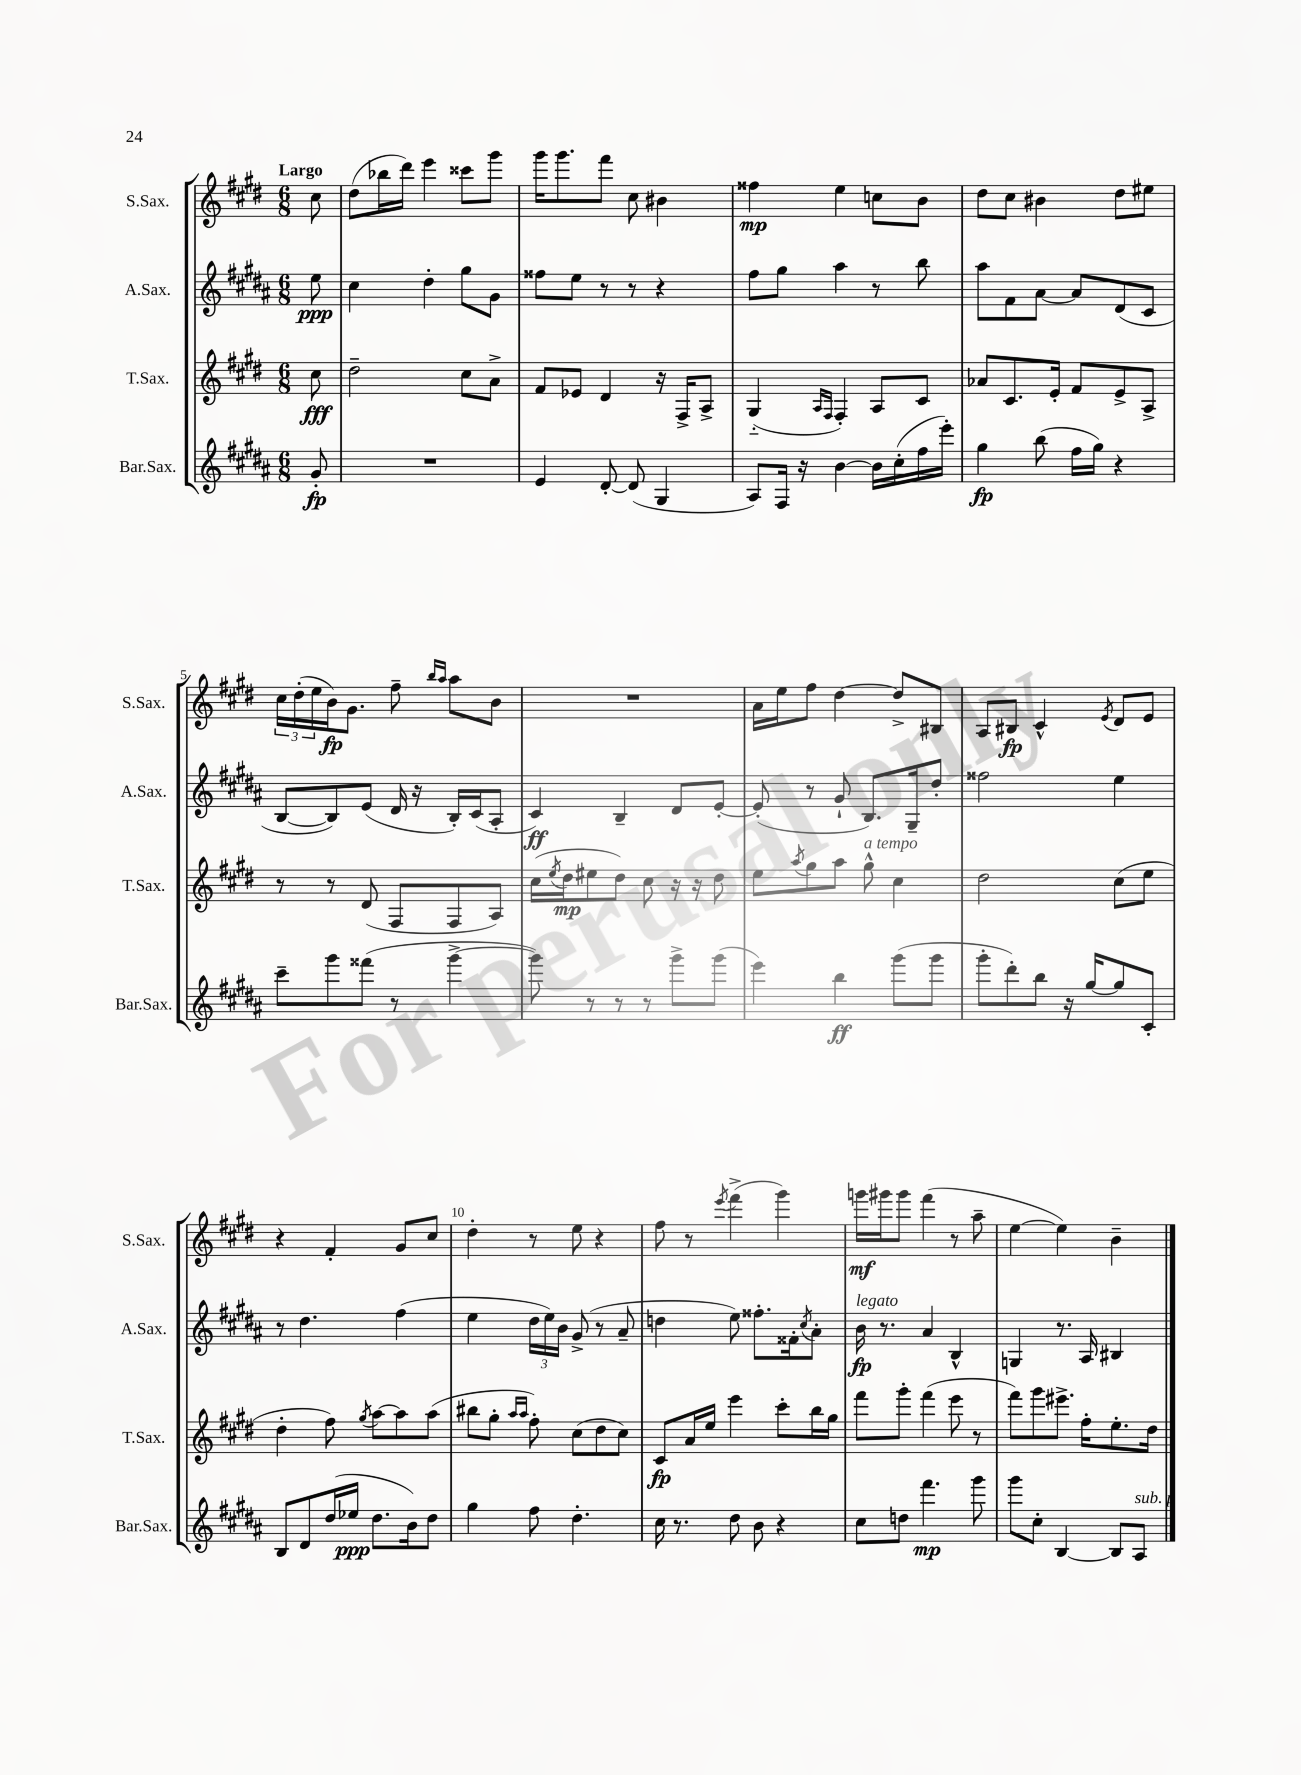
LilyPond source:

<<
\new StaffGroup <<
\new Staff = "s0" \with { instrumentName = "S.Sax." shortInstrumentName = "S.Sax." } {
    \clef treble \key e \major \numericTimeSignature \time 6/8 \partial 8 \tempo "Largo"
    cis''8 |
    dis''8( bes''16 dis'''16) e'''4 cisis'''8 gis'''8 |
    gis'''16 gis'''8. fis'''8 cis''8 bis'4 |
    fisis''4\mp e''4 c''8 b'8 |
    dis''8 cis''8 bis'4 dis''8 eis''8 |
    \tuplet 3/2 { cis''16 dis''16-.( e''16 } b'16\fp) gis'8. fis''8-- \grace { b''16 a''16 } a''8 b'8 |
    R2. |
    a'16 e''16 fis''8 dis''4~ dis''8-> bis8 |
    a8 bis8\fp cis'4-^ \acciaccatura { e'8 } dis'8 e'8 |
    r4 fis'4-. gis'8 cis''8 |
    dis''4-. r8 e''8 r4 |
    fis''8 r8 \acciaccatura { e'''8 } fis'''4->( gis'''4) |
    g'''16\mf gis'''16 gis'''8 fis'''4( r8 a''8-- |
    e''4~ e''4) b'4-- \bar "|." |
}
\new Staff = "s1" \with { instrumentName = "A.Sax." shortInstrumentName = "A.Sax." } {
    \clef treble \key b \major \numericTimeSignature \time 6/8 \partial 8
    e''8\ppp |
    cis''4 dis''4-. gis''8 gis'8 |
    fisis''8 e''8 r8 r8 r4 |
    fis''8 gis''8 ais''4 r8 b''8 |
    ais''8 fis'8 ais'8~ ais'8 dis'8( cis'8 |
    b8~ b8) e'8( dis'16 r16 b16-.) cis'16( ais8-. |
    cis'4\ff) b4-- dis'8 e'8~-. |
    e'8-.( r8 gis'8-! b8.) gis16-- dis''8-. |
    fisis''2 e''4 |
    r8 dis''4. fis''4( |
    e''4 \tuplet 3/2 { dis''16 e''16) b'16 } gis'8->( r8 ais'8-- |
    d''4 e''8) fisis''8.-. fisis'16-. \acciaccatura { cis''8 } ais'8-. |
    b'16\fp^\markup { \italic "legato" } r8. ais'4 b4-^ |
    g4 r8. ais16 bis4 \bar "|." |
}
\new Staff = "s2" \with { instrumentName = "T.Sax." shortInstrumentName = "T.Sax." } {
    \clef treble \key e \major \numericTimeSignature \time 6/8 \partial 8
    cis''8\fff |
    dis''2-- cis''8 a'8-> |
    fis'8 ees'8 dis'4 r16 fis16-> a8-> |
    gis4-_( \grace { a16 fis16 } fis4-.) a8 cis'8 |
    aes'8 cis'8. e'16-. fis'8 e'8-> a8-> |
    r8 r8 dis'8( fis8 fis8 a8) |
    cis''16( \acciaccatura { e''8 } dis''16\mp eis''8 dis''8) cis''8 r16 r16 dis''8 |
    e''8 \acciaccatura { a''8 } gis''8 a''8 gis''8-^^\markup { \italic "a tempo" } cis''4 |
    dis''2 cis''8( e''8 |
    dis''4-. fis''8) \acciaccatura { gis''8 } a''8~ a''8 a''8( |
    bis''8 gis''8-. \grace { a''16 a''16 } fis''8-.) cis''8( dis''8 cis''8) |
    cis'8\fp a'16 e''16 e'''4 cis'''8-. b''16 gis''16 |
    fis'''8 gis'''8-. fis'''4( e'''8 r8 |
    fis'''8) gis'''8 eis'''8.-> fis''16-. e''8.-. dis''16 \bar "|." |
}
\new Staff = "s3" \with { instrumentName = "Bar.Sax." shortInstrumentName = "Bar.Sax." } {
    \clef treble \key b \major \numericTimeSignature \time 6/8 \partial 8
    gis'8-.\fp |
    R2. |
    e'4 dis'8~-. dis'8( gis4 |
    ais8) fis16 r16 b'4~ b'16 cis''16-.( fis''16 e'''16-.) |
    gis''4\fp b''8( fis''16 gis''16) r4 |
    cis'''8-- gis'''8 fisis'''8( r8 gis'''4~-> |
    gis'''8) r8 r8 r8 gis'''8-> gis'''8( |
    e'''4) b''4\ff gis'''8( gis'''8 |
    gis'''8-. dis'''8-.) b''8 r16 gis''16~ gis''8 cis'8-. |
    b8 dis'8 dis''16( ees''16\ppp dis''8. b'16) dis''8 |
    gis''4 fis''8 dis''4.-. |
    cis''16 r8. dis''8 b'8 r4 |
    cis''8 d''8 fis'''4.\mp gis'''8 |
    gis'''8 cis''8-. b4~ b8 ais8^\markup { \italic "sub. p" } \bar "|." |
}
>>
>>
\layout { \context { \Score \override BarNumber.break-visibility = ##(#f #t #t) barNumberVisibility = #(every-nth-bar-number-visible 5) } }
